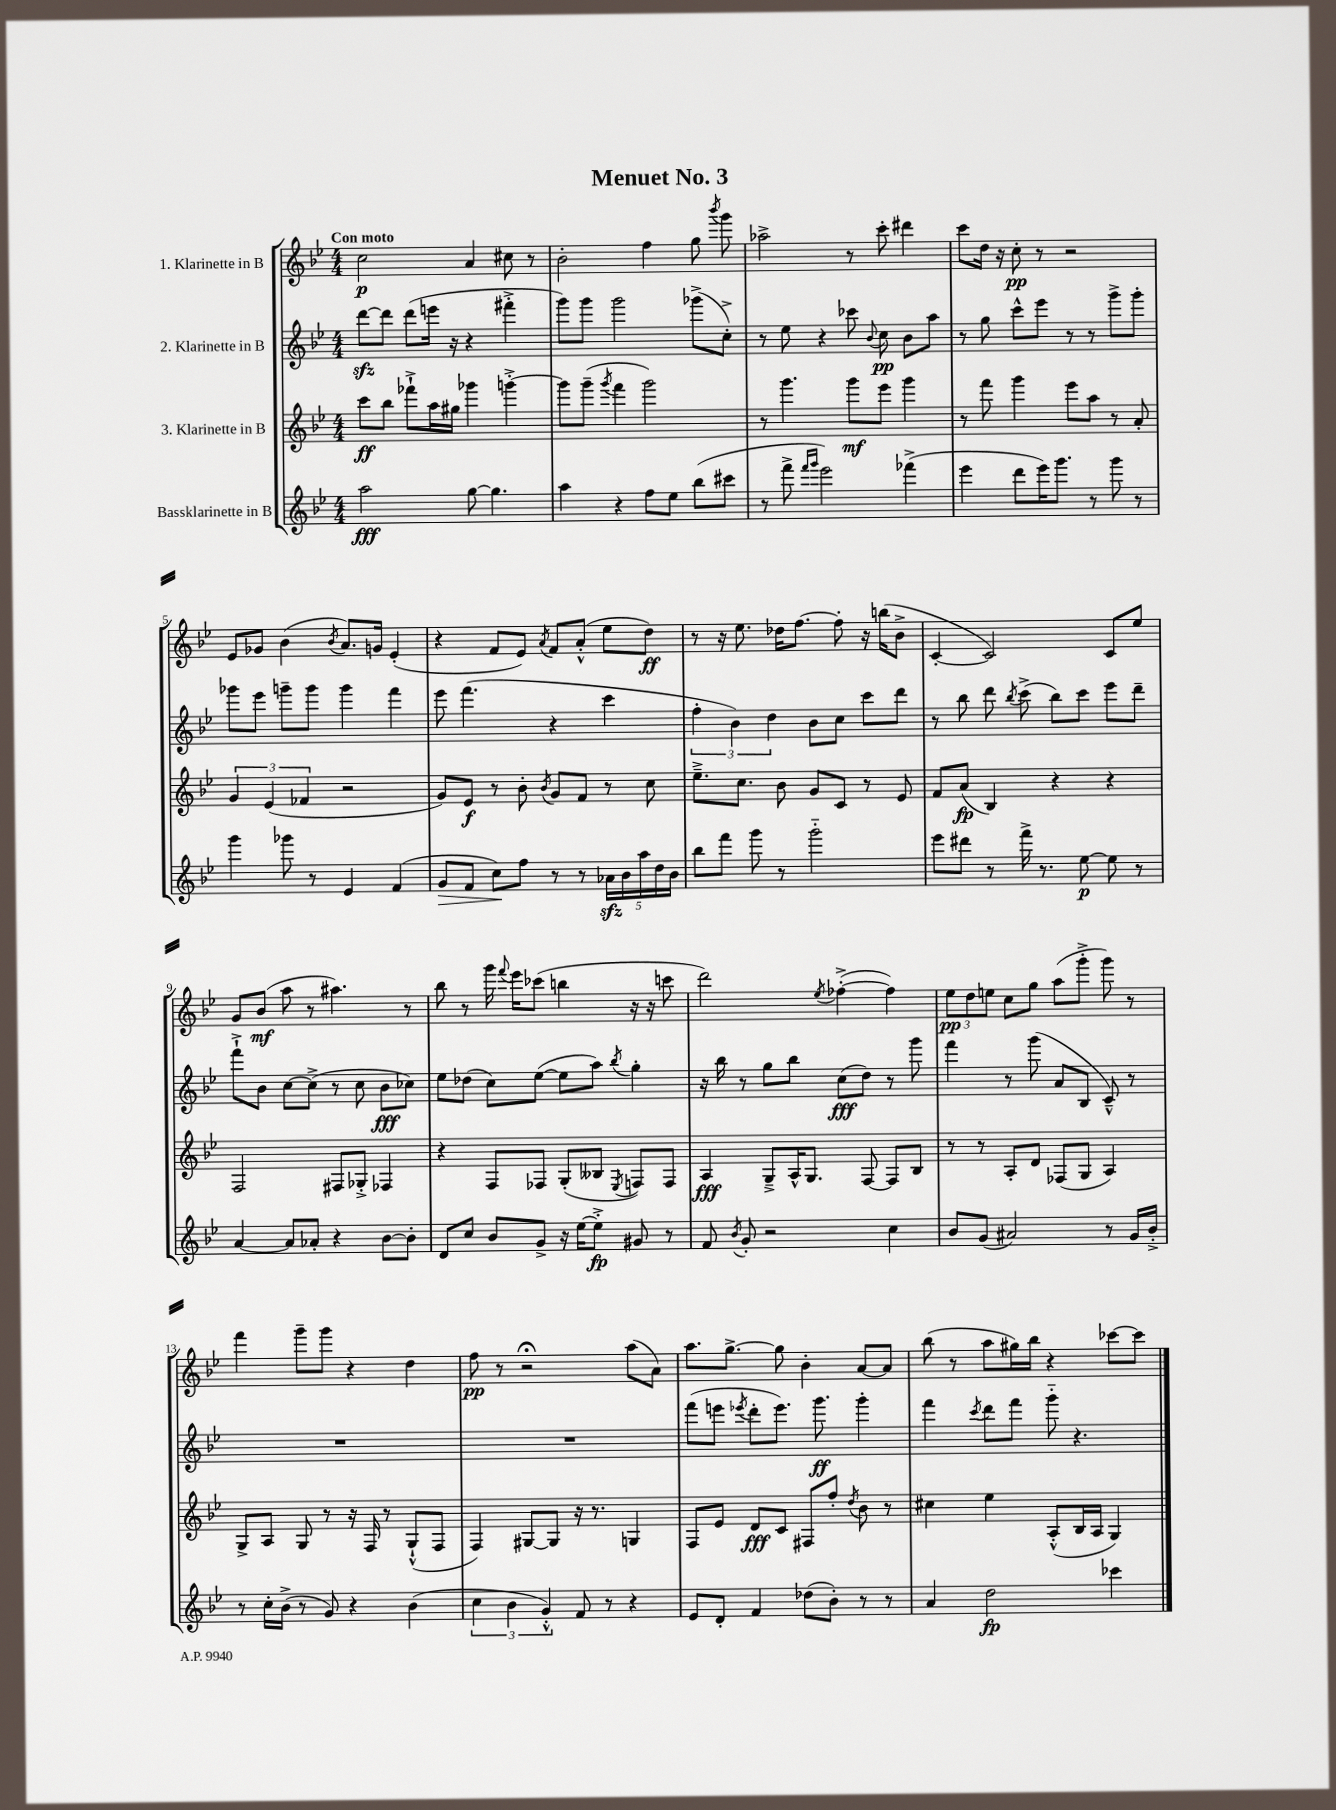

**kern	**dynam	**kern	**dynam	**kern	**dynam	**kern	**dynam
*part4	*part4	*part3	*part3	*part2	*part2	*part1	*part1
*staff4	*staff4	*staff3	*staff3	*staff2	*staff2	*staff1	*staff1
*I"Bassklarinette in B	*	*I"3. Klarinette in B	*	*I"2. Klarinette in B	*	*I"1. Klarinette in B	*
*clefG2	*	*clefG2	*	*clefG2	*	*clefG2	*
*k[b-e-]	*	*k[b-e-]	*	*k[b-e-]	*	*k[b-e-]	*
*M4/4	*	*M4/4	*	*M4/4	*	*M4/4	*
=1	=1	=1	=1	=1	=1	=1	=1
!	!	!	!	!	!	!LO:TX:a:B:t=Con moto	!
2aa\	fff	8ccc\L	ff	[8dddzz\L	.	2cc\	p
.	.	8bb-\J	.	8ddd\J]	.	.	.
.	.	8fff-X`^\L	.	(8ddd\L	.	.	.
.	.	16aa\L	.	16eeen\Jk	.	.	.
.	.	16gg#X\JJ	.	16r	.	.	.
[8gg\	.	4ggg-X\	.	4r	.	4a/	.
4.gg\]	.	.	.	.	.	.	.
.	.	[4gggn'^\	.	4fff#X'^\	.	8cc#X\	.
.	.	.	.	.	.	8r	.
=2	=2	=2	=2	=2	=2	=2	=2
4aa\	.	8ggg\L]	.	8ggg\L)	.	2b-'\	.
.	.	(8ggg~\J	.	8ggg\J	.	.	.
.	.	8qggg/	.	.	.	.	.
4r	.	4fff\	.	2ggg\	.	.	.
8ff\L	.	2ggg\)	.	.	.	4ff\	.
8ee-\J	.	.	.	.	.	.	.
(8bb-\L	.	.	.	(8ggg-X^\L	.	8gg\	.
.	.	.	.	.	.	8qbbb-/	.
8ccc#X\J	.	.	.	8cc'^\J)	.	8ggg\	.
=3	=3	=3	=3	=3	=3	=3	=3
8r	.	8r	.	8r	.	2aa-X^\	.
8fff^\	.	4.ggg\	.	8ee-\	.	.	.
16qqfff/LL	.	.	.	.	.	.	.
16qqggg/JJ	.	.	.	.	.	.	.
2eee-\)	.	.	.	4r	.	.	.
.	.	8ggg\L	mf	8ccc-X\	.	8r	.
.	.	.	.	8qqb-/	.	.	.
.	.	8eee-\J	.	8cc\	pp	8ccc'\	.
(4fff-X^\	.	4ggg\	.	8b-\L	.	4ddd#X\	.
.	.	.	.	8aa\J	.	.	.
=4	=4	=4	=4	=4	=4	=4	=4
4eee-\	.	8r	.	8r	.	8ccc\L	.
.	.	8fff\	.	8gg\	.	16dd\Jk	.
.	.	.	.	.	.	16r	.
8ddd\L	.	4ggg\	.	8ccc^^\L	.	8cc'\	pp
16eee-\K)	.	.	.	8eee-\J	.	8r	.
8.ggg\J	.	.	.	.	.	.	.
.	.	8eee-\L	.	8r	.	2r	.
8r	.	8aa\J	.	8r	.	.	.
8ggg\	.	8r	.	8ggg^\L	.	.	.
8r	.	8a'/	.	8ggg'\J	.	.	.
!!LO:LB:g=z
=5	=5	=5	=5	=5	=5	=5	=5
4ggg\	.	6g/	.	8ggg-X\L	.	8e-/L	.
.	.	.	.	8eee-\J	.	8g-X/J	.
.	.	(6e-/	.	.	.	.	.
8ggg-X\	.	.	.	8gggn~\L	.	(4b-\	.
.	.	6f-X/	.	.	.	.	.
8r	.	.	.	8ggg\J	.	.	.
.	.	.	.	.	.	8qb-/	.
4e-/	.	2r	.	4ggg\	.	8.a/L)	.
.	.	.	.	.	.	16gn/Jk	.
(4f/	.	.	.	4fff\	.	(4e-'/	.
=6	=6	=6	=6	=6	=6	=6	=6
!	!LO:HP:b	!	!	!	!	!	!
8g/L	>	8g/L)	.	8eee-\	.	4r	.
8f/J	.	8e-/J	f	(4.fff\	.	.	.
8cc\L)	.	8r	.	.	.	8f/L	.
8ff\J	]	8b-'\	.	.	.	8e-/J)	.
.	.	8qb-/	.	.	.	8qa/	.
8r	.	8g/L	.	4r	.	8f/L	.
8r	.	8f/J	.	.	.	(8a'^^/J	.
20a-Xzz\LL	.	8r	.	4ccc\	.	8ee-\L	.
20b-\	.	.	.	.	.	.	.
20aa\	.	.	.	.	.	.	.
.	.	8cc\	.	.	.	8dd\J)	ff
20dd\	.	.	.	.	.	.	.
20b-\JJ	.	.	.	.	.	.	.
=7	=7	=7	=7	=7	=7	=7	=7
8bb-\L	.	8.ee-~^\L	.	6ff'\	.	8r	.
8fff\J	.	.	.	.	.	16r	.
.	.	.	.	6b-\)	.	.	.
.	.	8.cc\J	.	.	.	8.ee-\	.
8ggg\	.	.	.	.	.	.	.
.	.	.	.	6dd\	.	.	.
8r	.	8b-\	.	.	.	16dd-X\KL	.
.	.	.	.	.	.	[8.ff\J	.
2ggg\	.	8g/L	.	8b-\L	.	.	.
.	.	8c/J	.	8cc\J	.	8ff'\]	.
.	.	8r	.	8ccc\L	.	16r	.
.	.	.	.	.	.	(16bbn\KL	.
.	.	8e-/	.	8ddd\J	.	8b-^\J	.
=8	=8	=8	=8	=8	=8	=8	=8
8eee-\L	.	8f/L	.	8r	.	[4c'/	.
8ddd#X\J	.	(8a/J	fp	8bb-\	.	.	.
8r	.	4B-/)	.	8ddd\	.	2c/])	.
.	.	.	.	8qbb-/	.	.	.
16fff^\	.	.	.	(8ccc^\	.	.	.
8.r	.	.	.	.	.	.	.
.	.	4r	.	8bb-\L)	.	.	.
[8ee-\	p	.	.	8ccc\J	.	.	.
8ee-\]	.	4r	.	8eee-\L	.	8c/L	.
8r	.	.	.	8ddd~\J	.	8ee-/J	.
!!LO:LB:g=z
=9	=9	=9	=9	=9	=9	=9	=9
[4a/	.	2F/	.	8fff`^\L	.	8g/L	.
.	.	.	.	8b-\J	.	(8b-/J	mf
8a/L]	.	.	.	[8cc\L	.	8aa\	.
8a-X'/J	.	.	.	(8cc^\J]	.	8r	.
4r	.	8F#X/L	.	8r	.	4.aa#X\)	.
.	.	8G-X'^/J	.	8cc\	.	.	.
[8b-\L	.	4F-X/	.	8b-\L	fff	.	.
8b-'\J]	.	.	.	8cc-X\J)	.	8r	.
=10	=10	=10	=10	=10	=10	=10	=10
8d/L	.	4r	.	8ee-\L	.	8bb-\	.
8cc/J	.	.	.	(8dd-X\J	.	8r	.
8b-/L	.	8F/L	.	8cc\L)	.	16ggg\	.
.	.	.	.	.	.	8qqfff/	.
.	.	.	.	.	.	16eee-\KL	.
8g^/J	.	8F-X/J	.	([8ee-\J	.	(8ccc-X\J	.
16r	.	(8G'/L	.	8ee-\L]	.	4bbn\	.
[16ee-\KL	.	.	.	.	.	.	.
8ee-'^\J]	fp	8B--X/J	.	8aa\J)	.	.	.
.	.	8qE-/	.	8qbb-/	.	.	.
8g#X/	.	8Fn/L)	.	4gg'\	.	16r	.
.	.	.	.	.	.	16r	.
8r	.	8F/J	.	.	.	8cccn\	.
=11	=11	=11	=11	=11	=11	=11	=11
8f/	.	4A/	fff	16r	.	2ddd\)	.
.	.	.	.	16bb-\	.	.	.
8qb-/	.	.	.	.	.	.	.
8g'/	.	.	.	8r	.	.	.
2r	.	8G~^/L	.	8gg\L	.	.	.
.	.	16A^^/K	.	8bb-\J	.	.	.
.	.	8.G/J	.	.	.	.	.
.	.	.	.	.	.	8qee-/	.
.	.	.	.	(8cc\L	fff	([4ff-X'^\	.
.	.	[8F/	.	8dd\J)	.	.	.
4cc\	.	8F/L]	.	8r	.	4ff-\])	.
.	.	8B-/J	.	8ggg\	.	.	.
=12	=12	=12	=12	=12	=12	=12	=12
8b-/L	.	8r	.	4fff\	.	12ee-\L	pp
.	.	.	.	.	.	12dd\	.
(8g/J	.	8r	.	.	.	.	.
.	.	.	.	.	.	12een\J	.
2a#X/)	.	8A'/L	.	8r	.	8cc\L	.
.	.	8d/J	.	(8ggg\	.	8gg\J	.
.	.	(8F-X/L	.	8a/L	.	(8aa\L	.
.	.	8G/J	.	8B-/J	.	8ggg'^\J	.
8r	.	4A/)	.	8c~^^/)	.	8ggg\)	.
16g/LL	.	.	.	8r	.	8r	.
16b-'^/JJ	.	.	.	.	.	.	.
!!LO:LB:g=z
=13	=13	=13	=13	=13	=13	=13	=13
8r	.	8G^/L	.	1r	.	4fff\	.
16cc'\LL	.	8A/J	.	.	.	.	.
(16b-^\JJ	.	.	.	.	.	.	.
8r	.	8G/	.	.	.	8ggg~\L	.
8g/)	.	8r	.	.	.	8ggg\J	.
4r	.	16r	.	.	.	4r	.
.	.	16F/	.	.	.	.	.
.	.	8r	.	.	.	.	.
(4b-\	.	(8G`^^/L	.	.	.	4dd\	.
.	.	8F/J	.	.	.	.	.
=14	=14	=14	=14	=14	=14	=14	=14
6cc\	.	4F/)	.	1r	.	8ff\	pp
.	.	.	.	.	.	8r	.
6b-\	.	.	.	.	.	.	.
.	.	[8G#X/L	.	.	.	2r;<	.
6g'^^/)	.	.	.	.	.	.	.
.	.	8G#/J]	.	.	.	.	.
8f/	.	16r	.	.	.	.	.
.	.	8.r	.	.	.	.	.
8r	.	.	.	.	.	.	.
4r	.	4Gn/	.	.	.	(8aa\L	.
.	.	.	.	.	.	8a\J)	.
=15	=15	=15	=15	=15	=15	=15	=15
8e-/L	.	8F/L	.	(8fff\L	.	8.aa\L	.
8d'/J	.	8e-/J	.	8eeen\J	.	.	.
.	.	.	.	.	.	[8.gg^\J	.
.	.	.	.	8qeee-X/	.	.	.
4f/	.	8d/L	fff	8ddd'\L	.	.	.
.	.	8c/J	.	8.eee-\J)	.	8gg\]	.
(8dd-X\L	.	8F#X/L	.	.	.	4b-'\	.
.	.	.	.	8.ggg\	ff	.	.
8b-'\J)	.	8ff'/J	.	.	.	.	.
.	.	8qdd/	.	.	.	.	.
8r	.	8b-\	.	4ggg'\	.	[8a/L	.
8r	.	8r	.	.	.	8a/J]	.
=16	=16	=16	=16	=16	=16	=16	=16
4a/	.	4cc#X\	.	4fff\	.	(8bb-\	.
.	.	.	.	.	.	8r	.
.	.	.	.	8qccc/	.	.	.
2dd\	fp	4ee-\	.	8ddd\L	.	8aa\L	.
.	.	.	.	8fff\J	.	16gg#X\L)	.
.	.	.	.	.	.	16bb-\JJ	.
.	.	(8A'^^/L	.	8ggg\	.	4r	.
.	.	16B-/L	.	4.r	.	.	.
.	.	16A/JJ	.	.	.	.	.
4ccc-X\	.	4G/)	.	.	.	[8ccc-X\L	.
.	.	.	.	.	.	8ccc-\J]	.
==	==	==	==	==	==	==	==
*-	*-	*-	*-	*-	*-	*-	*-
